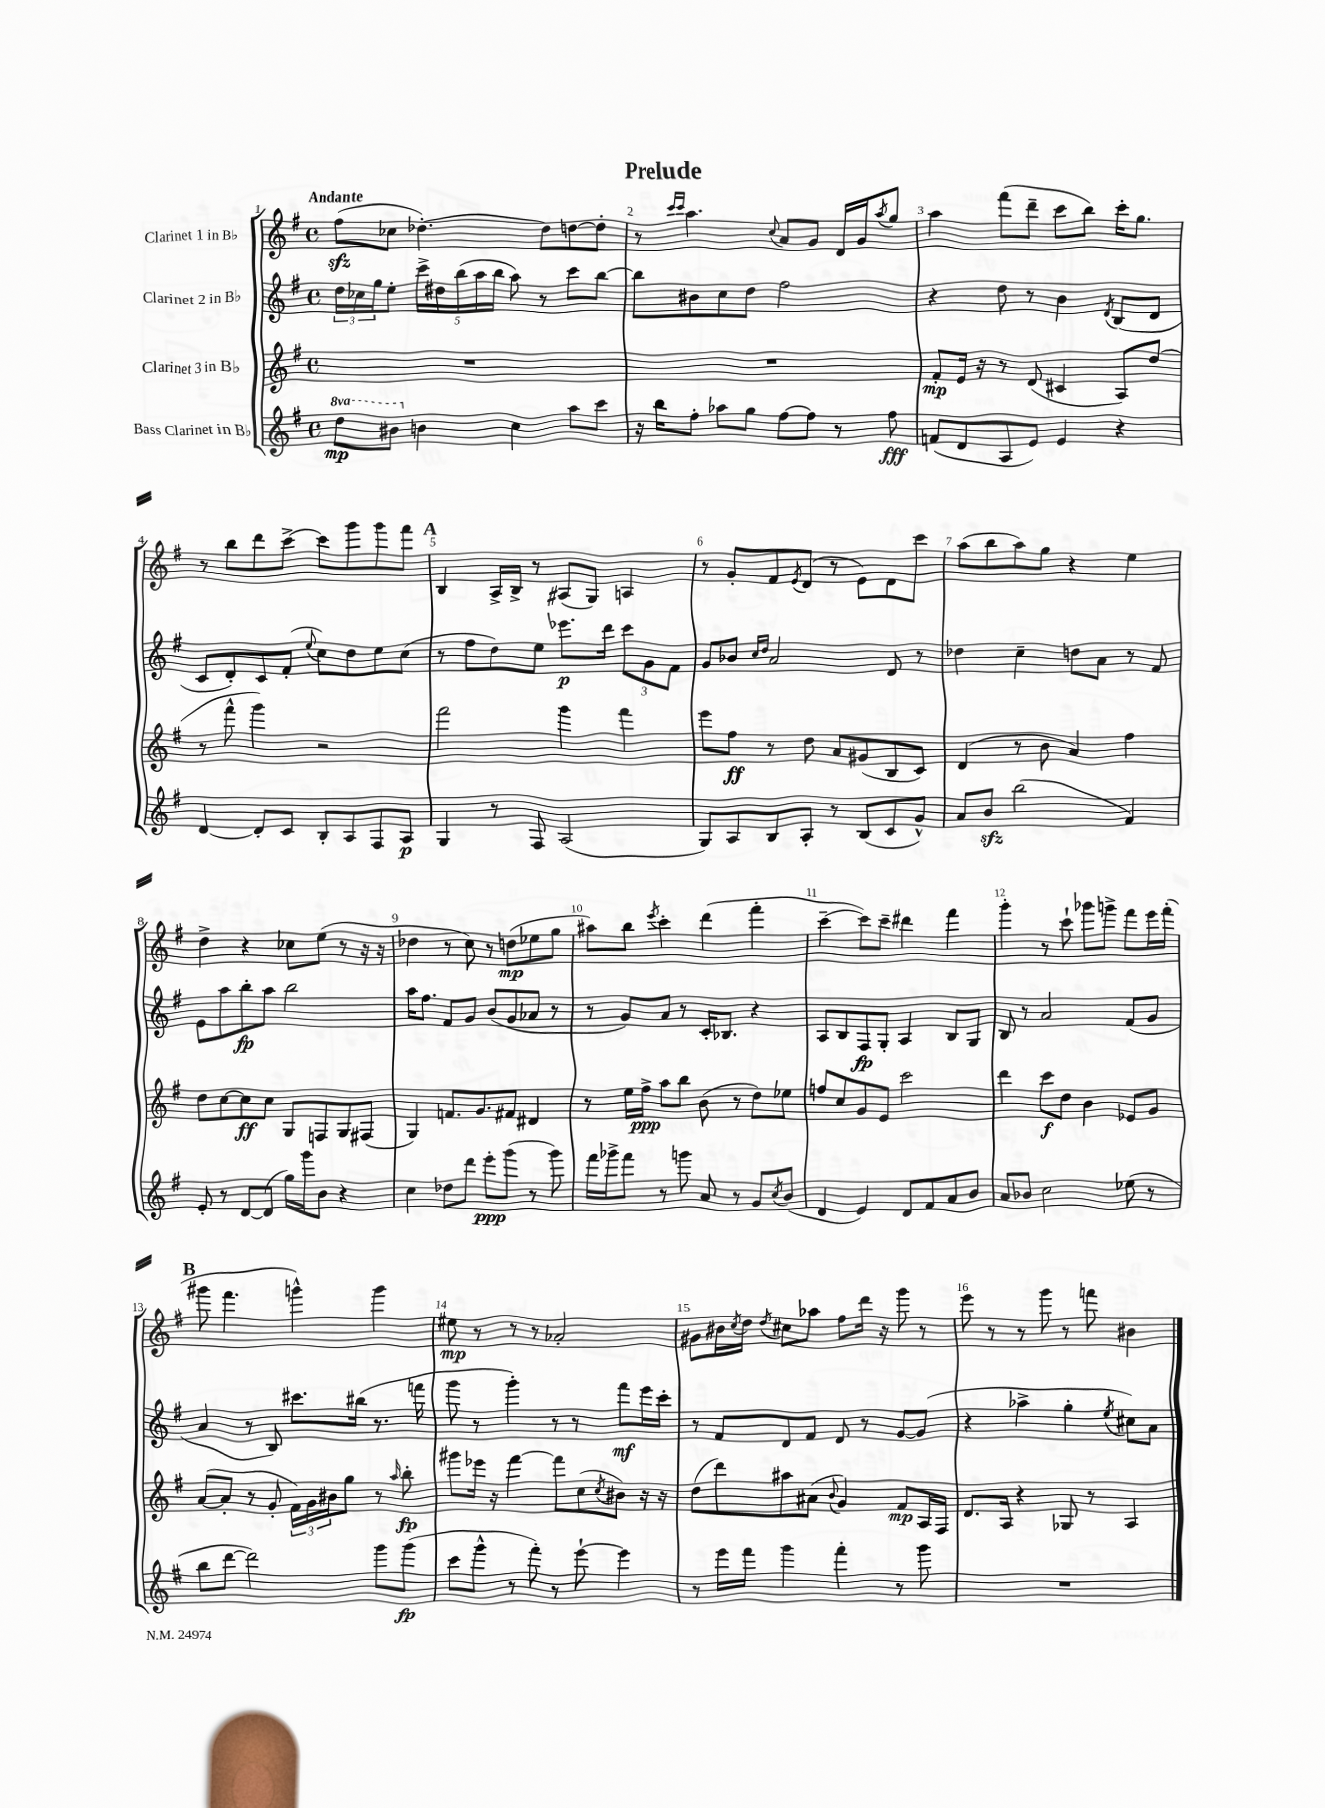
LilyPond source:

\header { title = "Prelude" }
<<
\new StaffGroup <<
\new Staff = "s0" \with { instrumentName = "Clarinet 1 in Bb" } {
    \clef treble \key g \major \defaultTimeSignature \time 4/4 \tempo "Andante"
    fis''8\sfz( ces''8 des''4.~-.) des''8 d''8~ d''8-. |
    r8 \grace { c'''16 c'''16 } a''4. \appoggiatura { c''8 } a'8 g'8 d'16 g'16 \acciaccatura { a''8 } g''8 |
    a''4 fis'''8( d'''8-- c'''8 b''8) c'''16-. g''8. |
    r8 b''8 d'''8 c'''8~-> c'''8 g'''8 g'''8 fis'''8 |
    \mark \markup { \bold "A" } b4 a16-> b16-> r8 ais8( g8) a4 |
    r8 g'8-. fis'8 \acciaccatura { e'8 } d'8( r8 e'8) d'8 c'''8 |
    a''8( b''8 a''8) g''8 r4 e''4 |
    d''4-> r4 ces''8 e''8( r8 r16 r16 |
    des''4 r8 c''8) r8 d''8\mp( ees''8 g''8 |
    ais''8) b''8 \acciaccatura { e'''8 } c'''4-. d'''4( fis'''4-. |
    c'''4~-- c'''8) c'''8-- dis'''4 fis'''4 |
    g'''4-. r8 c'''8-! ges'''8 g'''8-> fis'''8 e'''16 fis'''16-.( |
    \mark \markup { \bold "B" } gis'''8 fis'''4. g'''4-^) g'''4 |
    eis''8\mp r8 r8 r8 aes'2-. |
    gis'8 bis'16 \acciaccatura { c''8 } d''16 \acciaccatura { d''8 } cis''8 aes''8 fis''8 d'''16 r16 g'''8 r8 |
    e'''8 r8 r8 g'''8 r8 f'''8 bis'4 \bar "|." |
}
\new Staff = "s1" \with { instrumentName = "Clarinet 2 in Bb" } {
    \clef treble \key g \major \defaultTimeSignature \time 4/4
    \tuplet 3/2 { d''16 ces''16 g''16 } e''8-. \tuplet 5/4 { c'''16-> dis''16 b''16( a''16 b''16 } a''8) r8 c'''8 b''8~ |
    b''8 bis'8 c''8 d''8 fis''2 |
    r4 d''8 r8 b'4 \acciaccatura { d'8 } b8( d'8 |
    c'8 d'8-.) c'8 fis'8-.( \appoggiatura { e''8 } c''8) d''8 e''8 c''8( |
    \mark \markup { \bold "A" } r8 fis''8 d''8) e''8 ees'''8.\p d'''16 \tuplet 3/2 { c'''8 g'8 fis'8 } |
    g'8 bes'8 \grace { c''16 d''16 } a'2 d'8 r8 |
    des''4 c''4-- d''8 a'8 r8 fis'8 |
    e'8 a''8 b''8-.\fp a''8 b''2 |
    a''16 fis''8. fis'8 g'8 b'8( g'8 aes'8 r8 |
    r8 g'8) a'8 r8 c'16-. bes8. r4 |
    a8 b8 fis8\fp g8-. a4 b8 g8 |
    b8 r8 a'2 fis'8( g'8 |
    \mark \markup { \bold "B" } a'4 r8 b8) cis'''8. bis''16( r8. f'''16 |
    g'''8 r8 g'''4-.) r8 r8 fis'''8\mf e'''16 c'''16-. |
    r8 fis'8 d'8 fis'8 d'8 r8 g'8~ g'8( |
    r4 aes''4-> g''4-. \acciaccatura { e''8 } cis''8) a'8 \bar "|." |
}
\new Staff = "s2" \with { instrumentName = "Clarinet 3 in Bb" } {
    \clef treble \key g \major \defaultTimeSignature \time 4/4
    R1 |
    R1 |
    fis'8-.\mp e'16 r16 r8 d'8( cis'4 a8) d''8( |
    r8 fis'''8-^ g'''4) r2 |
    \mark \markup { \bold "A" } fis'''2 g'''4 fis'''4 |
    e'''8 fis''8\ff r8 d''8 a'8 gis'8( b8 c'8) |
    d'4( r8 b'8 a'4) fis''4 |
    d''8 c''8~ c''8\ff c''8 g8 f8 g8 fis8( |
    g4) f'8. g'8. fis'8 dis'4 |
    r8 e''16 fis''16->\ppp a''8 b''8 b'8( r8 d''8) ees''8 |
    f''8 c''8 g'8 e'8 c'''2 |
    d'''4 c'''8\f d''8 b'4 ees'8 g'8 |
    \mark \markup { \bold "B" } a'8~( a'8-. r8 g'8-. \tuplet 3/2 { fis'16) g'16 bis'16 } g''8 r8 \grace { a''16 } b''8-.\fp |
    gis'''8 ees'''16 r16 fis'''4~ fis'''8 c''8( \acciaccatura { c''8 } bis'8) r16 r16 |
    d''8( d'''8) ais''8 ais'8( \appoggiatura { b'8 } g'4) fis'8\mp a16 fis16 |
    d'8. a16 r4 ges8 r8 a4 \bar "|." |
}
\new Staff = "s3" \with { instrumentName = "Bass Clarinet in Bb" } {
    \clef treble \key g \major \defaultTimeSignature \time 4/4 \set Staff.ottavationMarkups = #ottavation-simple-ordinals
    \ottava #1 d'''8\mp bis''8 \ottava #0 b'!4 c''4 a''8 c'''8 |
    r16 b''16 fis''8-. aes''8 g''8 fis''8~ fis''8 r8 fis''8\fff |
    f'8( d'8 a8 e'8) e'4 r4 |
    d'4~ d'8-. c'8 b8-. a8 fis8 a8\p |
    \mark \markup { \bold "A" } g4 r8 fis8 a2( |
    g8) a8 b8 a8-. r8 b8( c'8 g'8-^) |
    a'8 b'8\sfz b''2( fis'4) |
    e'8-. r8 d'8~ d'8( g''16) g'''16 b'8 r4 |
    c''4 des''8 d'''8 e'''8-.\ppp g'''8( r8 g'''8) |
    fis'''16 ges'''16-> fis'''8 r8 g'''8 a'8 r8 g'8 \acciaccatura { c''8 } b'8( |
    d'4 e'4) d'8 fis'8 a'8 b'8 |
    a'8 bes'8 c''2 ees''8( r8 |
    \mark \markup { \bold "B" } b''8 d'''8~ d'''2) g'''8 g'''8\fp( |
    c'''8 g'''8-^ r8 fis'''8-.) r8 e'''8~-! e'''4 |
    r8 e'''16 fis'''16 g'''4 fis'''4-. r8 g'''8 |
    R1 \bar "|." |
}
>>
>>
\layout { \context { \Score \override BarNumber.break-visibility = ##(#f #t #t) barNumberVisibility = #all-bar-numbers-visible } }
